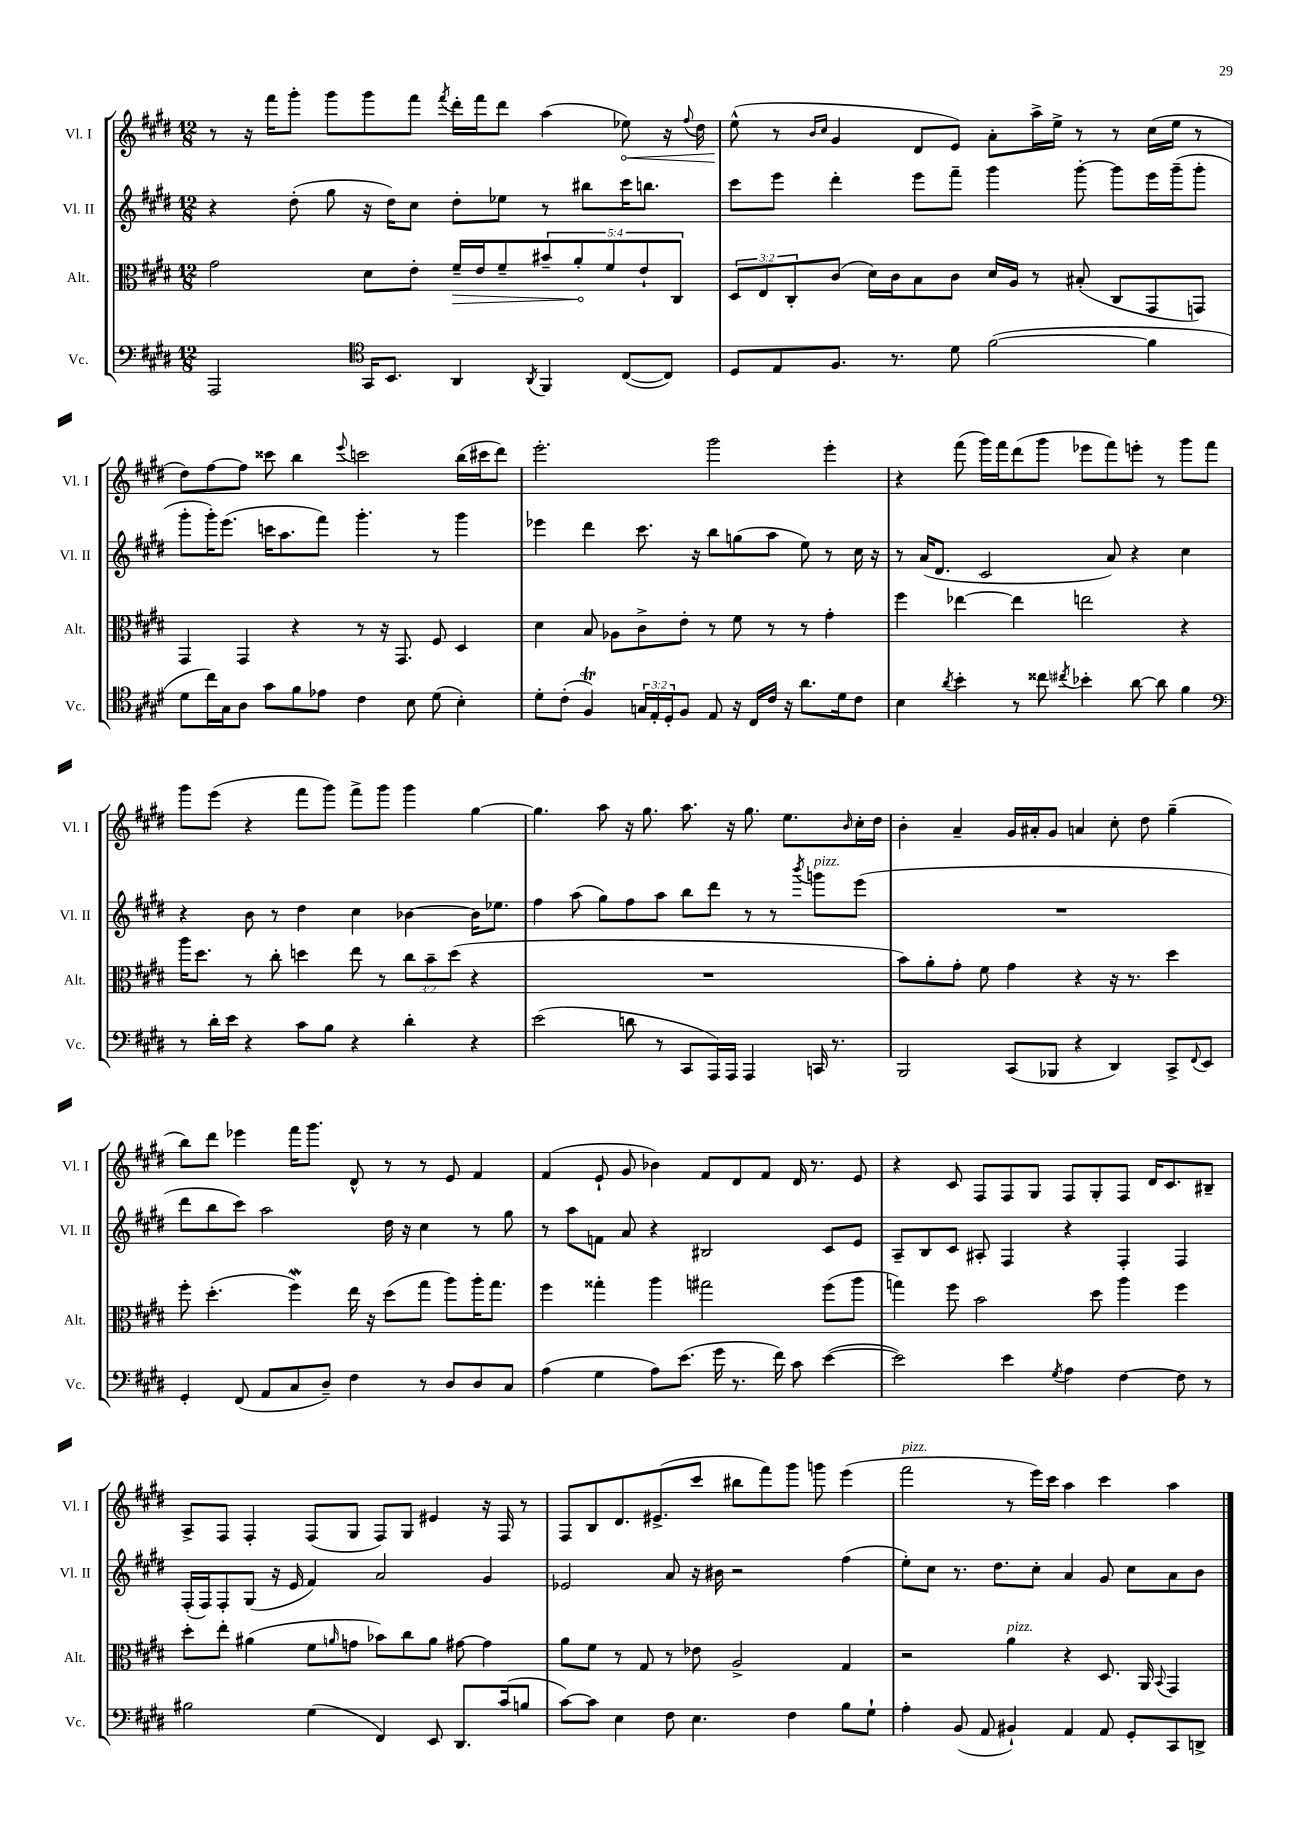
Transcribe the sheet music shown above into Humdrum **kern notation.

**kern	**kern	**kern	**kern
*staff4	*staff3	*staff2	*staff1
*clefF4	*clefC3	*clefG2	*clefG2
*k[f#c#g#d#]	*k[f#c#g#d#]	*k[f#c#g#d#]	*k[f#c#g#d#]
*M12/8	*M12/8	*M12/8	*M12/8
2AAA	2g#	4r	8r
.	.	.	16r
.	.	.	16fff#
.	.	(8dd#'	8ggg#'
.	.	8gg#	8ggg#
*clefC4	*	*	*
16GG#	8d#	16r	8ggg#
8.BB	.	16dd#)	.
.	8e'	8cc#	8fff#
.	.	.	8qfff#
4AA	16f#~	8dd#'	16ddd#'
.	16e	.	16fff#
.	8f#~	8ee-	8ddd#
8qAA	.	.	.
4FF#	10b#~	8r	(4aa
.	10a'	.	.
.	.	8bb#	.
.	10f#	.	.
([8C#	.	16ccc#	8ee-)
.	10e`	.	.
.	.	8.bb	.
8C#])	.	.	16r
.	10C#	.	.
.	.	.	8qqff#
.	.	.	16dd#
=	=	=	=
8D#	12D#	8ccc#	(8ee^^
.	12E	.	.
8E	.	8eee	8r
.	12C#'	.	.
.	.	.	16qqb
.	.	.	16qqcc#
8.F#	(8c#	4ddd#'	4g#
.	16d#)	.	.
8.r	16c#	.	.
.	8B	8eee	8d#
8d#	8c#	8fff#~	8e)
([2f#	16d#	4ggg#	8a'
.	16A	.	.
.	8r	.	16aa^
.	.	.	16ee^
.	(8B#'	[8ggg#'	8r
.	8C#	8ggg#]	8r
4f#]	8GG#	16eee	(16cc#
.	.	(16ggg#~	16ee
.	8GG)	8ggg#'	8r
=	=	=	=
8d#	4GG#	8ggg#'	8dd#)
16cc#)	.	16ggg#')	[8ff#
16G#	.	(8.eee	.
8A	4GG#	.	8ff#]
8g#	.	16ccc	8ccc##
.	.	8.aa	.
8f#	4r	.	4bb
8e-	.	8fff#)	.
.	.	.	8qqeee
4c#	8r	4.ggg#'	2ccc
.	16r	.	.
.	8.GG#	.	.
8B	.	.	.
(8d#	8F#	8r	.
4B')	4D#	4ggg#	(16bb
.	.	.	16ccc#
.	.	.	8ddd#)
=	=	=	=
8d#'	4d#	4eee-	2.eee'
(8c#'	.	.	.
4F#)	8B	4ddd#	.
.	8A-	.	.
24G	8c#^	8.ccc#	.
24E'	.	.	.
24D#'	.	.	.
8F#	8e'	.	.
.	.	16r	.
8E	8r	8bb	2ggg#
16r	8f#	(8gg	.
16C#	.	.	.
16c#	8r	8aa	.
16r	.	.	.
8.a	8r	8ee)	.
.	4g#'	8r	4eee'
16d#	.	.	.
8c#	.	16cc#	.
.	.	16r	.
=	=	=	=
4B	4ff#	8r	4r
.	.	(16a	.
.	.	8.d#	.
8qa	.	.	.
4b'	[4ee-	.	(8fff#
.	.	2c#	16ggg#)
.	.	.	16fff#
8r	4ee-]	.	(8ddd#
8cc##	.	.	8ggg#
8qcc#	.	.	.
4b-'	2ee	.	8eee-
.	.	8a)	8fff#)
[8a	.	4r	8eee'
8a]	.	.	8r
4f#	4r	4cc#	8ggg#
.	.	.	8fff#
=	=	=	=
*clefF4	*	*	*
8r	16aa	4r	8ggg#
.	8.dd#	.	.
16d#'	.	.	(8eee
16e	.	.	.
4r	8r	8b	4r
.	8cc#'	8r	.
8c#	4dd	4dd#	8fff#
8B	.	.	8ggg#)
4r	8ee	4cc#	8fff#^
.	8r	.	8ggg#
4d#'	12cc#	[4b-	4ggg#
.	12b~	.	.
.	(12dd	.	.
4r	4r	16b-]	[4gg#
.	.	8.ee-	.
=	=	=	=
(2e	1.r	4ff#	4.gg#]
.	.	(8aa	.
.	.	8gg#)	8aa
8d	.	8ff#	16r
.	.	.	8.gg#
8r	.	8aa	.
8CC#	.	8bb	8.aa
16AAA)	.	8ddd#	.
16AAA	.	.	16r
4AAA	.	8r	8.gg#
.	.	8r	.
.	.	.	8.ee
.	.	8qbbb	.
16CC	.	8ggg	.
8.r	.	.	.
.	.	.	16qqb
.	.	(8eee	16cc#'
.	.	.	16dd#
=	=	=	=
2BBB	8b)	1.r	4b'
.	8a'	.	.
.	8g#'	.	4a~
.	8f#	.	.
(8CC#	4g#	.	16g#
.	.	.	16a#'
8BBB-	.	.	8g#
4r	4r	.	4a
4DD#)	16r	.	8cc#'
.	8.r	.	.
.	.	.	8dd#
8CC#^	4dd#	.	(4gg#~
8qqFF#	.	.	.
8EE	.	.	.
=	=	=	=
4GG#'	8ff#'	8ddd#	8bb)
.	(4.dd#'	8bb	8ddd#
(8FF#	.	8ccc#)	4eee-
8AA	.	2aa	.
8C#	4ff#)	.	16fff#
.	.	.	8.ggg#
8D#~)	.	.	.
4F#	16ee	.	8d#^^
.	16r	.	.
.	(8dd#	16dd#	8r
.	.	16r	.
8r	8gg#	4cc#	8r
8D#	8aa)	.	8e
8D#	16aa'	8r	4f#
.	8.gg#	.	.
8C#	.	8gg#	.
=	=	=	=
(4A	4ff#	8r	(4f#
.	.	8aa	.
4G#	4gg##'	8f	8e`
.	.	8a	8g#
8A)	4aa	4r	4b-)
(8.e	.	.	.
.	2gg#	2B#	8f#
16g#	.	.	.
8.r	.	.	8d#
.	.	.	8f#
16f#)	.	.	.
8c#	.	.	16d#
.	.	.	8.r
([4e	(8ff#	8c#	.
.	8aa	8e	8e
=	=	=	=
2e])	4gg)	8A~	4r
.	.	8B	.
.	8ff#	8c#	8c#
.	2b	8A#'	8F#
4e	.	4F#	8F#
.	.	.	8G#
8qG#	.	.	.
4A	.	4r	8F#
.	8dd#	.	8G#'
[4F#	4aa	4F#'	8F#
.	.	.	16d#
.	.	.	8.c#
8F#]	4ff#	4F#	.
8r	.	.	8B#~
=	=	=	=
2B#	8dd#'	(16F#'	8A^
.	.	16F#)	.
.	8ee'	8F#'	8F#
.	(4a#	(8G#	4F#'
.	.	16r	.
.	.	16e	.
(4G#	8f#	4f#)	(8F#
.	16qqa	.	.
.	8g	.	8G#
4FF#)	8b-)	2a	8F#)
.	8cc#	.	8G#
8EE	8a	.	4e#
8.DD#	[8g#	.	.
.	4g#]	4g#	16r
(16c#	.	.	16F#
8B	.	.	8r
=	=	=	=
[8c#)	8a	2e-	8F#
8c#]	8f#	.	8B
4E	8r	.	8.d#
.	8G#	.	.
.	.	.	(8.e#^
8F#	8r	8a	.
4.E	8e-	16r	8ccc#
.	.	16b#	.
.	2A^	2r	8bb#
.	.	.	8fff#)
4F#	.	.	8ggg#
.	.	.	8ggg
8B	4G#	(4ff#	(4eee
8G#`	.	.	.
=	=	=	=
4A'	2r	8ee')	2fff#
.	.	8cc#	.
(8BB	.	8.r	.
8AA	.	.	.
.	.	8.dd#	.
4BB#`)	4a	.	8r
.	.	8cc#'	16eee)
.	.	.	16ccc#
4AA	4r	4a	4aa
8AA	8.D#	8g#	4ccc#
8GG#'	.	8cc#	.
.	16AA	.	.
.	8qqBB	.	.
8CC#	4GG#	8a	4aa
8DD^	.	8b	.
==	==	==	==
*-	*-	*-	*-
